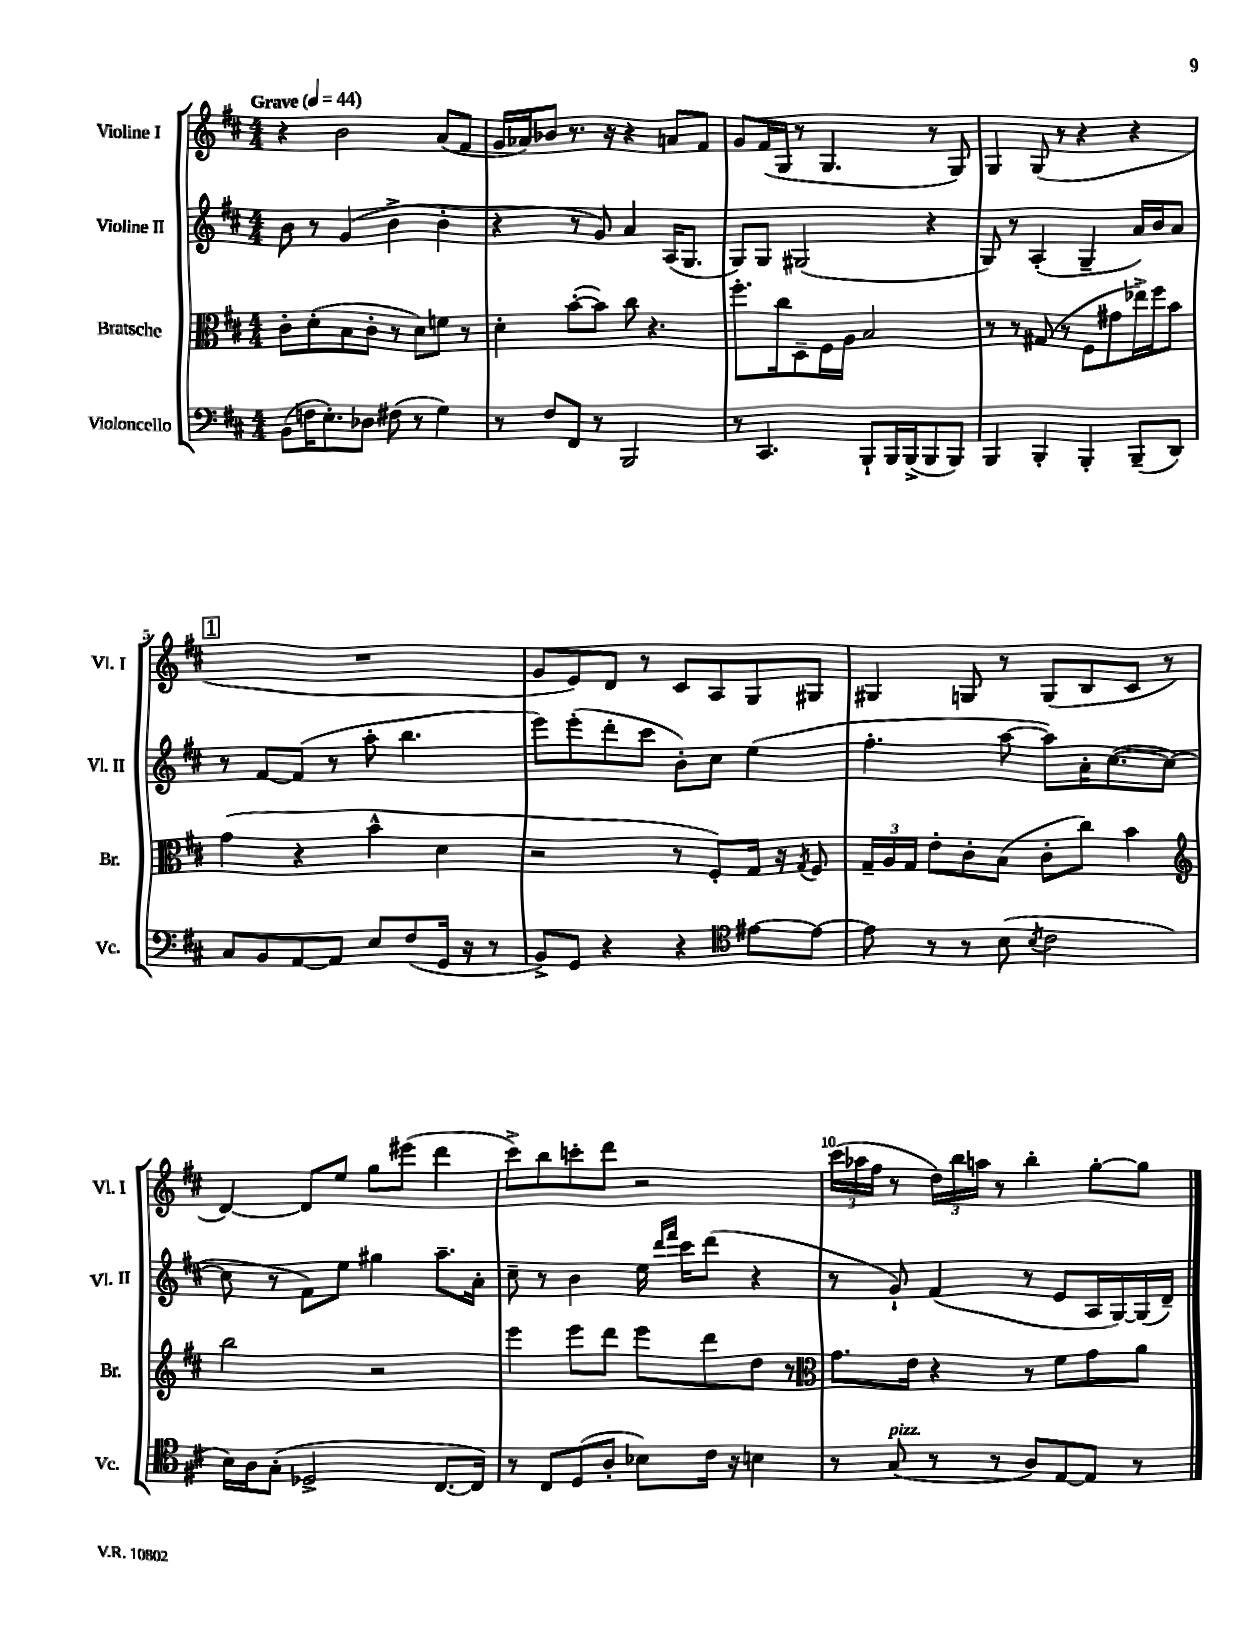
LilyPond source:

<<
\new StaffGroup <<
\new Staff = "s0" \with { instrumentName = "Violine I" shortInstrumentName = "Vl. I" } {
    \clef treble \key d \major \numericTimeSignature \time 4/4 \tempo "Grave" 4 = 44
    \autoBeamOff r4 b'2 a'8[( fis'8] |
    g'16[ aes'16) bes'8] r8. r16 r4 a'8[ fis'8] |
    g'8[ fis'16( g16] r8 g4. r8 g8) |
    g4 g8( r8 r4 r4 |
    \mark \markup { \box "1" } R1 |
    g'8[ e'8) d'8] r8 cis'8[ a8 g8 gis8] |
    gis4 g8 r8 g8[( b8 cis'8] r8 |
    d'4~) d'8[ e''8] g''8[ eis'''8]( d'''4 |
    cis'''8[->) b''8 c'''8-. d'''8] r2 |
    \tuplet 3/2 { cis'''16[( aes''16 fis''16] } r8 \tuplet 3/2 { d''16[) b''16 a''16] } r8 b''4-. g''8[~-. g''8] \bar "|." |
}
\new Staff = "s1" \with { instrumentName = "Violine II" shortInstrumentName = "Vl. II" } {
    \clef treble \key d \major \numericTimeSignature \time 4/4
    \autoBeamOff b'8 r8 g'4( b'4-> b'4-. |
    r4 r8 g'8) a'4 a16[( g8.] |
    g8[) g8] gis2( r4 |
    g8) r8 a4-.( g4-- a'16[) b'16 a'8] |
    \mark \markup { \box "1" } r8 fis'8[~ fis'8]( r8 a''8-. b''4. |
    e'''8[) e'''8-.( d'''8-. cis'''8] b'8[-.) cis''8] e''4( |
    fis''4.-. a''8~ a''8[) a'16-. cis''8.~( cis''8]~ |
    cis''8 r8 fis'8[) e''8] gis''4 a''8.[-- a'16]-. |
    cis''8-- r8 b'4 e''16 \grace { d'''16[ fis'''16] } cis'''16[ d'''8]( r4 |
    r8 g'8-!) fis'4( r8 e'8[ a16 g16~) g16( d'16]--) \bar "|." |
}
\new Staff = "s2" \with { instrumentName = "Bratsche" shortInstrumentName = "Br." } {
    \clef alto \key d \major \numericTimeSignature \time 4/4
    \autoBeamOff cis'8[-. d'8-.( b8 cis'8]-. r8 d'8[) f'8] r8 |
    d'4-. b'8[~-.( b'8]) cis''8 r4. |
    fis''8.[-. cis''16 d8-- fis16 a16] b2 |
    r8 r8 gis8( r8 fis8[ gis'8 ees''16->) fis''16 b'8] |
    \mark \markup { \box "1" } g'4( r4 b'4-^ d'4 |
    r2 r8 fis8[-.) g16] r16 \acciaccatura { g8 } fis8 |
    \tuplet 3/2 { g16[-- a16 g16] } e'8[-. cis'8-. b8]( cis'8[-. cis''8]) b'4 |
    \clef treble b''2 r2 |
    e'''4 e'''8[ d'''8] e'''8[ d'''8 d''8] r8 |
    \clef alto g'8.[ e'16] r4 r8 fis'8[ g'8 a'8] \bar "|." |
}
\new Staff = "s3" \with { instrumentName = "Violoncello" shortInstrumentName = "Vc." } {
    \clef bass \key d \major \numericTimeSignature \time 4/4
    \autoBeamOff b,8[( f16 e8.-.) des8] fis8( r8 g4) |
    r8 fis8[ fis,8] r8 b,,2 |
    r8 cis,4. b,,8[-! b,,16 b,,16->( b,,8 b,,8]) |
    b,,4 b,,4-. b,,4-. b,,8[--( d,8]) |
    \mark \markup { \box "1" } cis8[ b,8 a,8~ a,8] e8[ fis8( g,16] r16 r8 |
    b,8[->) g,8] r4 r4 \clef tenor eis'8[~ eis'8]~ |
    eis'8 r8 r8 b8( \acciaccatura { b8 } cis'2 |
    b16[) a16 g8]-.( des2-> cis8.[~ cis16]) |
    r8 cis8[ d8( a8]-. bes8[) cis'16] r16 b4 |
    r8 g8^\markup { \italic "pizz." }( r8 r8 a8[) e8~ e8] r8 \bar "|." |
}
>>
>>
\layout { \context { \Score \override BarNumber.break-visibility = ##(#f #t #t) barNumberVisibility = #(every-nth-bar-number-visible 5) } }
